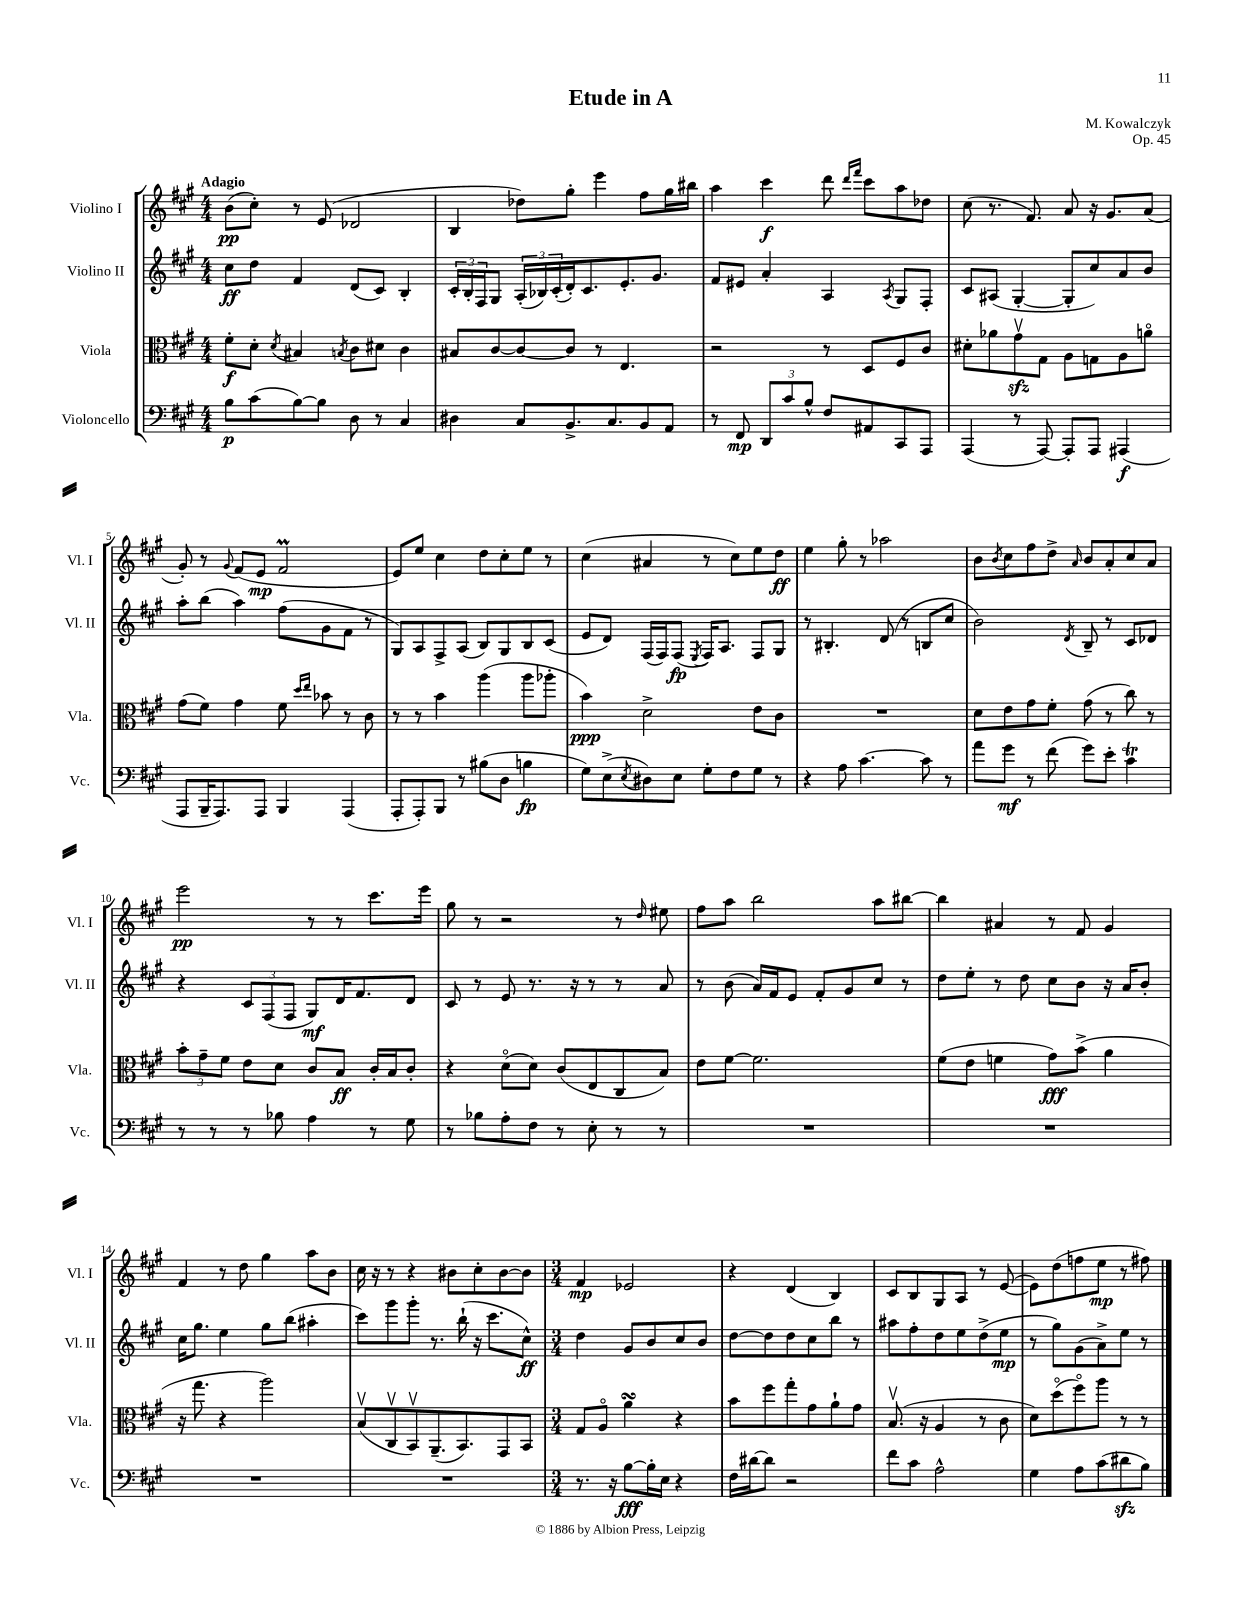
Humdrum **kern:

**kern	**kern	**kern	**kern
*staff4	*staff3	*staff2	*staff1
*clefF4	*clefC3	*clefG2	*clefG2
*k[f#c#g#]	*k[f#c#g#]	*k[f#c#g#]	*k[f#c#g#]
*M4/4	*M4/4	*M4/4	*M4/4
8B	8f#'	8cc#	(8b
(8c#	8d'	8dd	8cc#')
.	8qd	.	.
[8B)	4B#	4f#	8r
8B]	.	.	(8e
.	8qB	.	.
8D	8c#	(8d	2d-
8r	8d#	8c#)	.
4C#	4c#	4B'	.
=	=	=	=
4D#	8B#	24c#'	4B
.	.	24B'	.
.	.	24F#	.
.	[8c#	8G#	.
8C#	8c#_	(24A'	8dd-)
.	.	24B-)	.
.	.	(24c#'	.
8.BB^	8c#]	16d')	8gg#'
.	.	8.c#	.
.	8r	.	4eee
8.C#	.	.	.
.	4.E	8.e'	.
8BB	.	.	8ff#
.	.	8.g#	.
8AA	.	.	16gg#
.	.	.	16bb#
=	=	=	=
8r	2r	8f#	4aa
8FF#	.	8e#	.
12DD	.	4a'	4ccc#
12c#	.	.	.
12B^^	.	.	.
8F#	8r	4A	8ddd
.	.	.	16qqddd
.	.	.	16qqfff#
8AA#	8D	.	8ccc#
.	.	8qA	.
8CC#	8F#	8G#	8aa
8AAA	8c#	8F#'	8dd-
=	=	=	=
(4AAA	8d#'	8c#	(8cc#
.	8a-	(8A#	8.r
8r	8g#v	[4G#'	.
.	.	.	8.f#)
[8AAA)	8G#	.	.
8AAA']	8A	8G#']	8a
8AAA	8G	8cc#)	16r
.	.	.	8.g#
(4AAA#	8A	8a	.
.	8ao	8b	(8a
=	=	=	=
8AAA	(8g#	8aa'	8g#')
16BBB~	8f#)	(8bb	8r
8.AAA)	.	.	.
.	.	.	8qqg#
.	4g#	4aa)	(8f#
8AAA	.	.	8e
4BBB	8f#	(8ff#	2f#
.	16qqdd	.	.
.	16qqee	.	.
.	8b-	8g#	.
(4AAA	8r	8f#	.
.	8c#	8r	.
=	=	=	=
8AAA'	8r	8G#)	8e)
8AAA')	8r	8A	8ee
8BBB	4b	8F#^	4cc#
8r	.	(8A	.
(8B#	(4aa	8B)	8dd
8D	.	8G#	8cc#'
4B	8aa	8B	8ee
.	8aa-'	(8c#	8r
=	=	=	=
8G#)	4b)	8e	(4cc#
(8E^	.	8d)	.
8qE	.	.	.
8D#)	2d^	(16F#	4a#
.	.	16F#)	.
8E	.	(8F#	.
.	.	8qE	.
8G#'	.	16F#)	8r
.	.	8.A	.
8F#	.	.	8cc#)
8G#	8e	8F#	8ee
8r	8c#	8G#	8dd
=	=	=	=
4r	1r	8r	4ee
.	.	4.B#'	.
8A	.	.	8gg#'
[4.c#	.	.	8r
.	.	(8d	2aa-
.	.	8r	.
8c#]	.	8B	.
8r	.	8cc#	.
=	=	=	=
8a	8d	2b)	8b
.	.	.	8qb
8g#	8e	.	8cc#
8r	8g#	.	8ff#
(8f#	8f#'	.	8dd^
.	.	8qd	16qqa
8g#)	(8g#	8B~	8b
8e'	8r	8r	8a'
4c#	8cc#)	8c#	8cc#
.	8r	8d-	8a
=	=	=	=
8r	12b'	4r	2eee
.	12g#~	.	.
8r	.	.	.
.	12f#	.	.
8r	8e	12c#	.
.	.	(12F#	.
8B-	8d	.	.
.	.	12F#	.
4A	8c#	8G#)	8r
.	8B	16d	8r
.	.	8.f#	.
8r	16c#'	.	8.ccc#
.	16B	.	.
8G#	8c#'	8d	.
.	.	.	16eee
=	=	=	=
8r	4r	8c#	8gg#
8B-	.	8r	8r
8A'	(8do	8e	2r
8F#	8d)	8.r	.
8r	(8c#	.	.
.	.	16r	.
8E'	8E	8r	.
8r	8C#	8r	8r
.	.	.	16qqdd
8r	8B)	8a	8ee#
=	=	=	=
1r	8e	8r	8ff#
.	[8f#	(8b	8aa
.	2.f#]	16a)	2bb
.	.	16f#	.
.	.	8e	.
.	.	8f#'	.
.	.	8g#	.
.	.	8cc#	8aa
.	.	8r	[8bb#
=	=	=	=
1r	(8f#	8dd	4bb#]
.	8e	8ee'	.
.	4f	8r	4a#
.	.	8dd	.
.	8g#)	8cc#	8r
.	(8b^	8b	8f#
.	4a	16r	4g#
.	.	16a	.
.	.	8b'	.
=	=	=	=
1r	16r	16cc#	4f#
.	8.gg#	8.gg#	.
.	4r	4ee	8r
.	.	.	8dd
.	2aa)	8gg#	4gg#
.	.	(8bb	.
.	.	4aa#'	8aa
.	.	.	8b
=	=	=	=
1r	(8Bv	8ccc#)	16cc#
.	.	.	16r
.	8C#v	8ggg#	8r
.	8BBv)	8ggg#'	4r
.	(8.AA~	8.r	.
.	.	.	8b#
.	8.BB)	(16bb`	.
.	.	16r	8cc#'
.	.	8.ccc#	.
.	8GG#	.	[8b#
.	8BB	8cc#^^)	8b#]
=	=	=	=
*M3/4	*M3/4	*M3/4	*M3/4
8.r	8G#	4dd	4f#
.	8Ao	.	.
16r	.	.	.
[8B	4a	8g#	2e-
16B']	.	8b	.
16E	.	.	.
4r	4r	8cc#	.
.	.	8b	.
=	=	=	=
16F#	8b	[8dd	4r
[16d#	.	.	.
8d#]	8ff#	8dd]	.
2r	8gg#'	8dd	(4d
.	8g#	8cc#	.
.	8a`	8bb	4B)
.	8g#	8r	.
=	=	=	=
8f#	(8.Bv	8aa#	8c#
8c#	.	8ff#'	8B
.	16r	.	.
2A^^	4A	8dd	8G#
.	.	8ee	8A
.	8r	(8dd^	8r
.	8c#	8ee	([8e
=	=	=	=
4G#	8d)	8r	8e])
.	(8ddo	8gg#)	(8dd
8A	8ff#o)	(8g#	8ff
(8c#	8aa	8a^)	8ee
8d#	8r	8ee	8r
8B)	8r	8r	8ff#)
==	==	==	==
*-	*-	*-	*-
